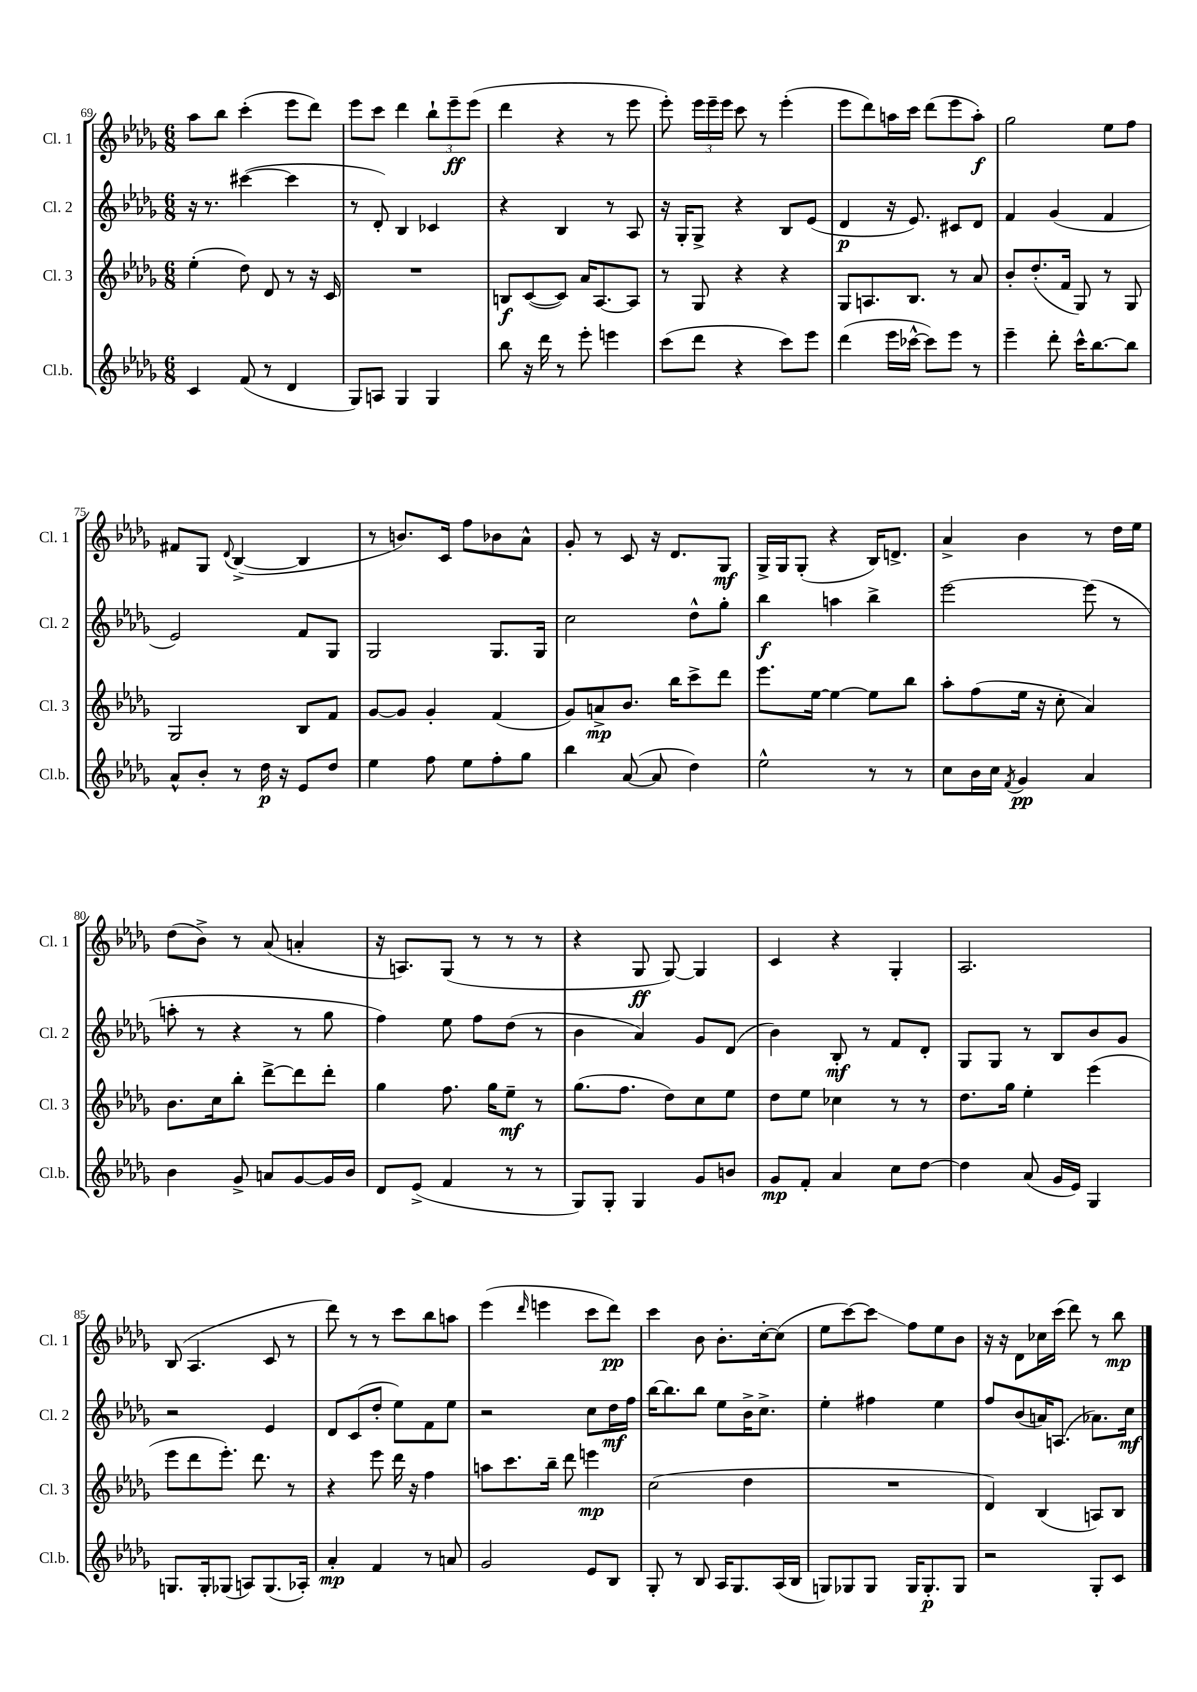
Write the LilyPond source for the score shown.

<<
\new StaffGroup <<
\new Staff = "s0" \with { instrumentName = "Cl. 1" shortInstrumentName = "Cl. 1" } {
    \clef treble \key des \major \numericTimeSignature \time 6/8
    \autoBeamOff aes''8[ bes''8] c'''4-.( ees'''8[ des'''8]) |
    ees'''8[ c'''8] des'''4 \tuplet 3/2 { bes''8[-! ees'''8--\ff ees'''8]( } |
    des'''4 r4 r8 ees'''8 |
    ees'''8-.) \tuplet 3/2 { ees'''16[ ees'''16-- ees'''16] } c'''8 r8 ees'''4-.( |
    ees'''8[ des'''8) a''16 c'''16] des'''8[( ees'''8 a''8]-.\f) |
    ges''2 ees''8[ f''8] |
    fis'8[ ges8] \appoggiatura { des'8 } bes4~->( bes4 |
    r8 b'8.[) c'16] f''8[ bes'8 aes'8]-^ |
    ges'8-. r8 c'8 r16 des'8.[ ges8]\mf |
    ges16[-> ges16 ges8]-.( r4 bes16[) d'8.]-> |
    aes'4-> bes'4 r8 des''16[ ees''16] |
    des''8[( bes'8]->) r8 aes'8( a'4-. |
    r16 a8.[) ges8]( r8 r8 r8 |
    r4 ges8\ff ges8~) ges4 |
    c'4 r4 ges4-. |
    aes2. |
    bes8( aes4. c'8 r8 |
    des'''8) r8 r8 c'''8[ bes''8 a''8] |
    ees'''4( \grace { des'''16 } e'''4 c'''8[ des'''8]\pp) |
    c'''4 bes'8 bes'8.[-. c''16~-. c''8]( |
    ees''8[ c'''8~) c'''8]\glissando f''8[ ees''8 bes'8] |
    r16 r16 des'8[ ces''16 c'''16]( des'''8) r8 bes''8\mp \bar "|." |
}
\new Staff = "s1" \with { instrumentName = "Cl. 2" shortInstrumentName = "Cl. 2" } {
    \clef treble \key des \major \numericTimeSignature \time 6/8
    \autoBeamOff r16 r8. cis'''4~( cis'''4 |
    r8 des'8-.) bes4 ces'4 |
    r4 bes4 r8 aes8 |
    r16 ges16[-. ges8]-> r4 bes8[ ees'8]( |
    des'4\p r16 ees'8.) cis'8[ des'8] |
    f'4 ges'4( f'4 |
    ees'2) f'8[ ges8] |
    ges2 ges8.[ ges16] |
    c''2 des''8[-^ ges''8]-. |
    bes''4\f a''4 bes''4-> |
    ees'''2~ ees'''8( r8 |
    a''8-. r8 r4 r8 ges''8 |
    f''4) ees''8 f''8[ des''8]( r8 |
    bes'4 aes'4) ges'8[ des'8]( |
    bes'4) bes8-.\mf r8 f'8[ des'8]-. |
    ges8[ ges8] r8 bes8[ bes'8 ges'8] |
    r2 ees'4 |
    des'8[ c'8( des''8]-. ees''8[) f'8 ees''8] |
    r2 c''8[ des''16\mf f''16] |
    bes''16[~ bes''8. bes''8] ees''8[ bes'16-> c''8.]-> |
    ees''4-. fis''4 ees''4 |
    f''8[ bes'8( a'16) a8.]( aes'8.[) c''16]\mf \bar "|." |
}
\new Staff = "s2" \with { instrumentName = "Cl. 3" shortInstrumentName = "Cl. 3" } {
    \clef treble \key des \major \numericTimeSignature \time 6/8
    \autoBeamOff ees''4-.( des''8) des'8 r8 r16 c'16 |
    R2. |
    b8[\f c'8~( c'8]) aes'16[ aes8.~ aes8] |
    r8 ges8 r4 r4 |
    ges8[ a8. bes8.] r8 aes'8 |
    bes'8[-. des''8.-.( f'16] ges8) r8 ges8 |
    ges2 bes8[ f'8] |
    ges'8[~ ges'8] ges'4-. f'4( |
    ges'8[) a'8->\mp bes'8.] bes''16[ c'''8-> des'''8] |
    ees'''8.[ ees''16]~ ees''4~ ees''8[ bes''8] |
    aes''8[-. f''8( ees''16] r16 c''8-. aes'4) |
    bes'8.[ c''16 bes''8]-. des'''8[~-> des'''8 des'''8]-. |
    ges''4 f''8. ges''16[ ees''8]--\mf r8 |
    ges''8.[( f''8.] des''8[) c''8 ees''8] |
    des''8[ ees''8] ces''4 r8 r8 |
    des''8.[ ges''16] ees''4-. ees'''4( |
    ees'''8[ des'''8 ees'''8.]-.) des'''8. r8 |
    r4 ees'''8 des'''16 r16 f''4 |
    a''8[ c'''8. bes''16]-- des'''8 e'''4\mp |
    c''2( des''4 |
    R2. |
    des'4) bes4( a8[) bes8] \bar "|." |
}
\new Staff = "s3" \with { instrumentName = "Cl.b." shortInstrumentName = "Cl.b." } {
    \clef treble \key des \major \numericTimeSignature \time 6/8
    \autoBeamOff c'4 f'8( r8 des'4 |
    ges8[) a8] ges4 ges4 |
    bes''8 r16 des'''16 r8 ees'''8-. e'''4 |
    c'''8[( des'''8] r4 c'''8[) ees'''8] |
    des'''4( ees'''16[ ces'''16]~-^ ces'''8[) ees'''8] r8 |
    ees'''4-- des'''8-. c'''16[-^ bes''8.~ bes''8] |
    aes'8[-^ bes'8]-. r8 des''16\p r16 ees'8[ des''8] |
    ees''4 f''8 ees''8[ f''8-. ges''8] |
    bes''4 aes'8~( aes'8 des''4) |
    ees''2-^ r8 r8 |
    c''8[ bes'16 c''16] \acciaccatura { f'8 } ges'4\pp aes'4 |
    bes'4 ges'8-> a'8[ ges'8~ ges'16 bes'16] |
    des'8[ ees'8]->( f'4 r8 r8 |
    ges8[) ges8]-. ges4 ges'8[ b'8] |
    ges'8[\mp f'8]-. aes'4 c''8[ des''8]~ |
    des''4 aes'8( ges'16[ ees'16]) ges4 |
    g8.[ g16-. ges8]( a8[) ges8.( aes16]-.) |
    aes'4-.\mp f'4 r8 a'8 |
    ges'2 ees'8[ bes8] |
    ges8-. r8 bes8 aes16[ ges8. aes16( bes16] |
    g8[) ges8 ges8] ges16[ ges8.-.\p ges8] |
    r2 ges8[-. c'8] \bar "|." |
}
>>
>>
\layout { \context { \Score currentBarNumber = #69 } }
